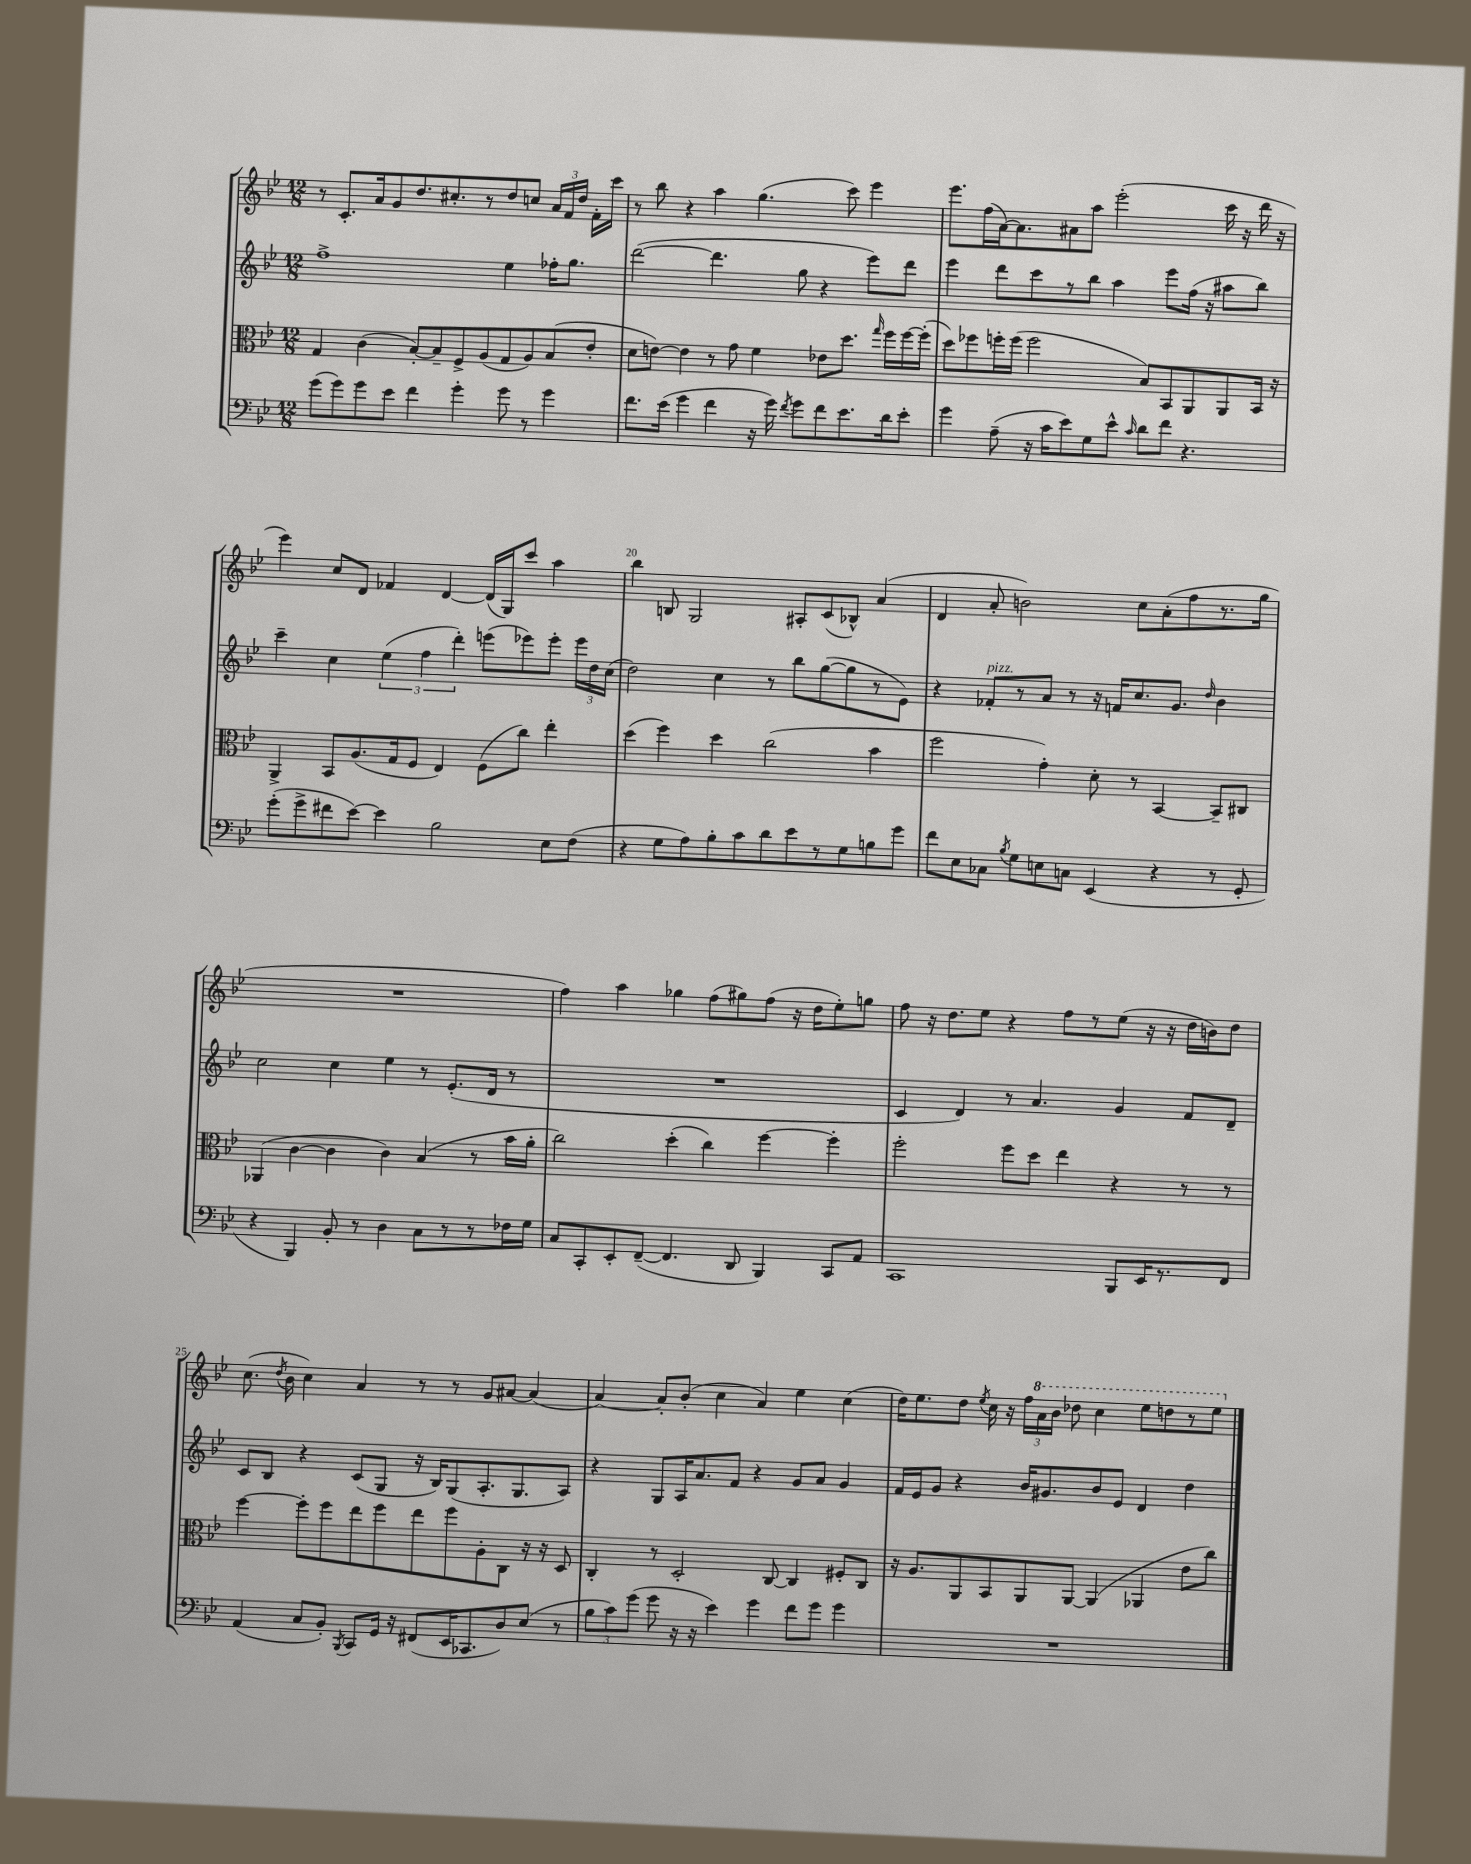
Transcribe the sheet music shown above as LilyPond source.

<<
\new StaffGroup <<
\new Staff = "s0" {
    \clef treble \key bes \major \numericTimeSignature \time 12/8
    \autoBeamOff r8 c'8.[-. a'16 g'8 d''8. cis''8.-. r8 d''8 c''8] \tuplet 3/2 { a'16[ f'16 d''16] } f'16[-. c'''16] |
    r8 bes''8 r4 a''4 g''4.( c'''8) ees'''4 |
    ees'''8.[ f''16( a'16~) a'8. ais'8 a''8] ees'''2-.( c'''16 r16 d'''16 r16 |
    ees'''4) c''8[ d'8] fes'4 d'4~ d'16[( g16) c'''8] a''4 |
    bes''4 b8 g2 ais8[-. c'8( bes8]-^) a'4( |
    d'4 a'8-. b'2) c''8[ a'8-.( f''8 r8. g''16] |
    R1. |
    f''4) a''4 ges''4 f''8[( gis''8) f''8]( r16 d''16[ ees''8-.) g''8] |
    f''8 r16 d''8.[ ees''8] r4 f''8[ r8 ees''8]( r16 r16 d''16[ b'16) d''8] |
    c''8.( \acciaccatura { d''8 } bes'16 c''4) a'4 r8 r8 g'8[ ais'8]~ ais'4( |
    a'4~) a'8[-. bes'8]-.( c''4 a'4) ees''4 c''4( |
    d''16[) ees''8. d''8] \acciaccatura { ees''8 } c''16 r16 \tuplet 3/2 { f''16[ \ottava #1 a''16 bes''16] } des'''8 c'''4 ees'''8[ d'''8 r8 ees'''8] \ottava #0 \bar "|." |
}
\new Staff = "s1" {
    \clef treble \key bes \major \numericTimeSignature \time 12/8
    \autoBeamOff f''1-> ees''4 fes''16[-. g''8.] |
    d'''2~( d'''4. g''8 r4 ees'''8[) d'''8] |
    ees'''4 d'''8[ c'''8 r8 bes''8] a''4 ees'''8[ f''16]( r16 ais''8[ bes''8]) |
    c'''4-- c''4 \tuplet 3/2 { ees''4( f''4 d'''4-.) } e'''8[( ees'''8) ees'''8]-. \tuplet 3/2 { ees'''16[ d''16 c''16]( } |
    d''2) c''4 r8 bes''8[ g''8~( g''8 r8 ees'8]) |
    r4 fes'8[-.^\markup { \italic "pizz." } r8 a'8] r8 r16 f'16[ c''8. g'8.] \grace { d''16 } bes'4 |
    c''2 c''4 ees''4 r8 ees'8.[-.( d'16] r8 |
    R1. |
    c'4 d'4) r8 a'4. g'4 f'8[ d'8]-- |
    c'8[ bes8] r4 c'8[( g8] r16 bes16[) g8( a8.-. g8. a8]) |
    r4 g8[ a16 a'8. f'8] r4 g'8[ a'8] g'4 |
    f'16[ ees'16 g'8] r4 bes'16[ gis'8. bes'8 ees'8] d'4 d''4 \bar "|." |
}
\new Staff = "s2" {
    \clef alto \key bes \major \numericTimeSignature \time 12/8
    \autoBeamOff g4 c'4( bes8[~-.) bes8-- f8-> a8( g8 a8) bes8( ees'8]-. |
    d'8[ e'8]~) e'4 r8 g'8 f'4 ees'8[ d''8.] \grace { g''16 } f''16[ f''16~ f''16]-.( |
    d''8[) fes''8 f''16-. f''16]( f''2 bes8[) bes,8 a,8 a,8 bes,16] r16 |
    a,4-> bes,8[ a8.( g16 f8] ees4) f8[( c''8]) ees''4-. |
    d''4( f''4) d''4 c''2( bes'4 |
    f''2 g'4-.) d'8-. r8 bes,4~ bes,8[-- cis8] |
    aes,4( c'4~ c'4 c'4) bes4( r8 bes'16[ a'16]-. |
    c''2) d''4-.( c''4) f''4~ f''4-. |
    f''2-. f''8[ d''8] ees''4 r4 r8 r8 |
    f''4~ f''8[-. f''8 ees''8 f''8 ees''8 f''8 a8-. c8] r16 r16 d8 |
    c4-. r8 d2-. c8~ c4 fis8[-. c8] |
    r16 a8.[ a,8 bes,8 a,8 a,8]~ a,4( aes,4 ees'8[ c''8]) \bar "|." |
}
\new Staff = "s3" {
    \clef bass \key bes \major \numericTimeSignature \time 12/8
    \autoBeamOff g'8[( g'8) g'8 ees'8] f'4 g'4-. g'8 r8 g'4 |
    f'8.[ ees'16]( g'4 f'4 r16 g'16) \acciaccatura { f'8 } g'8[ f'8 ees'8. d'16 ees'8]-. |
    g'4 a8--( r16 c'16[ ees'8) g8 ees'8]-^ \grace { c'16 } d'8[ f'8] r4. |
    g'8[-.( g'8-> fis'8 ees'8]~) ees'4 bes2 ees8[ f8]( |
    r4 g8[ a8) bes8-. c'8 d'8 ees'8 r8 g8 b8 g'8] |
    f'8[ ees8 ces8] \acciaccatura { bes8 } g8[ e8 c8] ees,4( r4 r8 g,8-. |
    r4 bes,,4) bes,8-. r8 d4 c8[ r8 r8 fes16 g16] |
    c8[ c,8-. ees,8-. f,8]~--( f,4. d,8 bes,,4) c,8[ a,8] |
    c,1 bes,,8[ ees,16 r8. f,8] |
    a,4( c8[ bes,8]-.) \acciaccatura { bes,,8 } c,8[ g,16] r16 fis,8[( ees,16 ces,8. d8) ees8]( r8 |
    \tuplet 3/2 { bes8[ c'8) g'8]( } g'8 r16 r16 ees'4) g'4 f'8[ g'8] g'4 |
    R1. \bar "|." |
}
>>
>>
\layout { \context { \Score currentBarNumber = #16 \override BarNumber.break-visibility = ##(#f #t #t) barNumberVisibility = #(every-nth-bar-number-visible 5) } }
